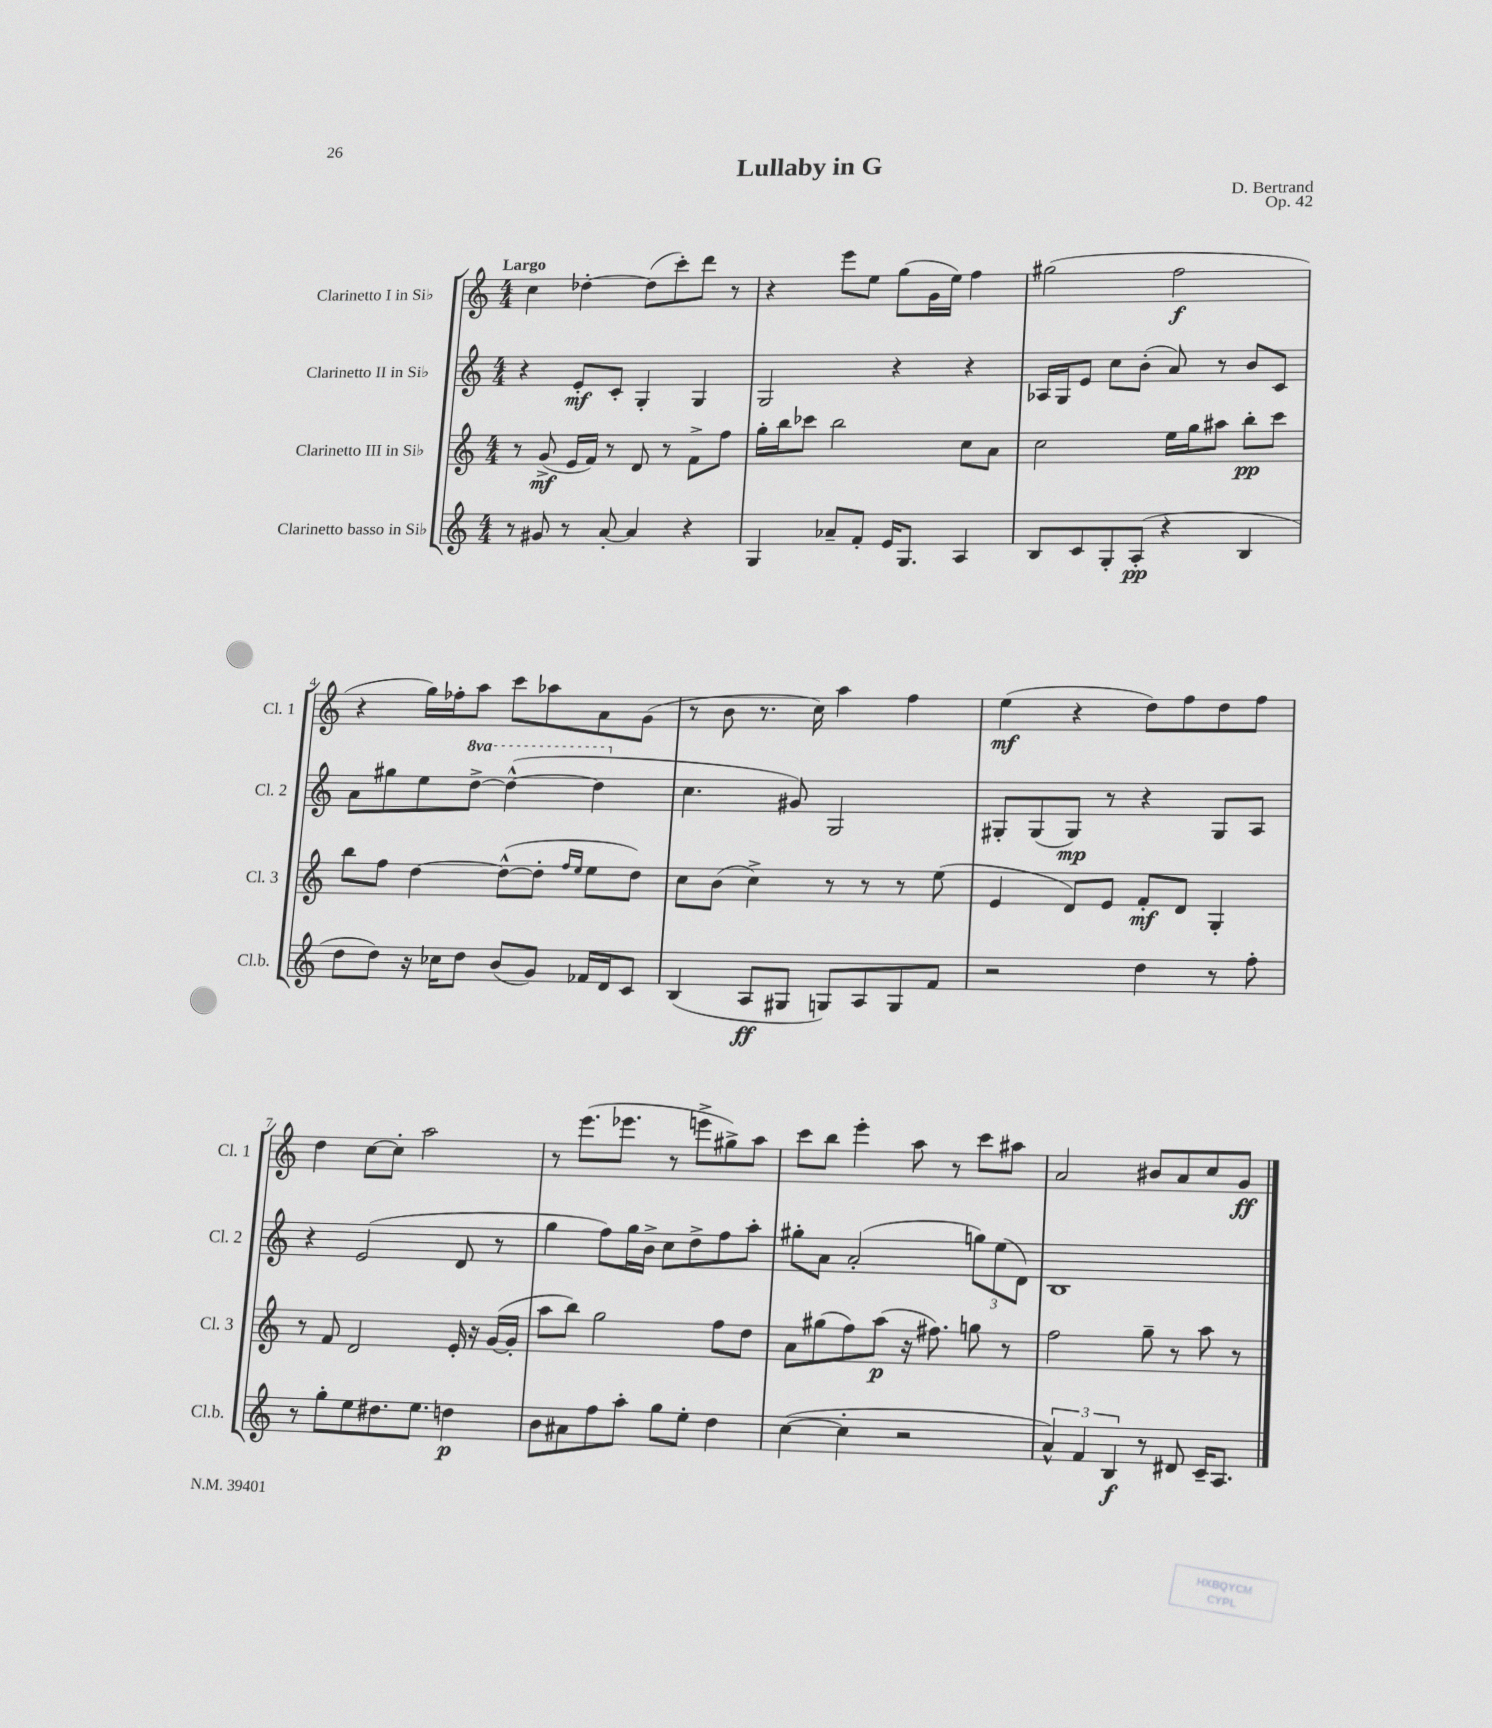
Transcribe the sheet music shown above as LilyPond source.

\header { title = "Lullaby in G" composer = "D. Bertrand" opus = "Op. 42" }
<<
\new StaffGroup <<
\new Staff = "s0" \with { instrumentName = "Clarinetto I in Sib" shortInstrumentName = "Cl. 1" } {
    \clef treble \key c \major \numericTimeSignature \time 4/4 \tempo "Largo"
    c''4 des''4~-. des''8( c'''8-.) d'''8 r8 |
    r4 e'''8 e''8 g''8( g'16 e''16) f''4 |
    gis''2( f''2\f |
    r4 g''16) fes''16-. a''8 c'''8 aes''8 a'8 g'8( |
    r8 b'8 r8. c''16) a''4 f''4 |
    e''4\mf( r4 d''8) f''8 d''8 f''8 |
    d''4 c''8~ c''8-. a''2 |
    r8 e'''8.( ees'''8. r8 e'''8-> gis''8->) a''8 |
    c'''8 b''8 e'''4-. a''8 r8 c'''8 ais''8 |
    a'2 bis'8 a'8 c''8 g'8\ff \bar "|." |
}
\new Staff = "s1" \with { instrumentName = "Clarinetto II in Sib" shortInstrumentName = "Cl. 2" } {
    \clef treble \key c \major \numericTimeSignature \time 4/4 \set Staff.ottavationMarkups = #ottavation-simple-ordinals
    r4 e'8-.\mf c'8-. g4-. g4 |
    g2 r4 r4 |
    aes16 g16 e'8 c''8 b'8-.( a'8) r8 b'8 c'8 |
    a'8 gis''8 e''8 \ottava #1 d'''8~-> d'''4~-^( d'''4 \ottava #0 |
    c''4. gis'8) g2 |
    gis8-. gis8( gis8\mp) r8 r4 gis8 a8 |
    r4 e'2( d'8 r8 |
    g''4 f''8) g''16 b'16-> c''8 d''8-> f''8 a''8-. |
    gis''8-. a'8 a'2-.( \tuplet 3/2 { g''8) e''8( d'8) } |
    b1 \bar "|." |
}
\new Staff = "s2" \with { instrumentName = "Clarinetto III in Sib" shortInstrumentName = "Cl. 3" } {
    \clef treble \key c \major \numericTimeSignature \time 4/4
    r8 g'8->\mf( e'16 f'16) r8 d'8 r8 f'8-> f''8 |
    g''16-. b''16 ces'''8 b''2 c''8 a'8 |
    c''2 e''16 g''16 ais''8 b''8-.\pp c'''8 |
    b''8 f''8 d''4~ d''8~-^( d''8-. \grace { f''16 e''16 } e''8 d''8) |
    c''8 b'8( c''4->) r8 r8 r8 e''8( |
    e'4 d'8) e'8 f'8-.\mf d'8 g4-. |
    r8 f'8 d'2 e'16-. r16 g'16~( g'16-. |
    a''8 b''8) g''2 f''8 d''8 |
    a'8 gis''8( f''8) a''8\p( r16 fis''8.) g''8 r8 |
    f''2 g''8-- r8 a''8 r8 \bar "|." |
}
\new Staff = "s3" \with { instrumentName = "Clarinetto basso in Sib" shortInstrumentName = "Cl.b." } {
    \clef treble \key c \major \numericTimeSignature \time 4/4
    r8 gis'8 r8 a'8~-. a'4 r4 |
    g4 aes'8-- f'8-. e'16 g8. a4 |
    b8 c'8 g8-. a8-.\pp( r4 b4 |
    d''8 d''8) r16 ces''16 d''8 b'8( g'8) fes'16 d'16 c'8 |
    b4( a8\ff gis8 g8) a8 g8 f'8 |
    r2 d''4 r8 f''8-. |
    r8 g''8-. e''8 dis''8. e''8. d''4\p |
    b'8 ais'8 f''8 a''8-. g''8 e''8-. d''4 |
    c''4~( c''4-. r2 |
    \tuplet 3/2 { a'4-^) f'4 b4\f } r8 dis'8 c'16-- a8. \bar "|." |
}
>>
>>
